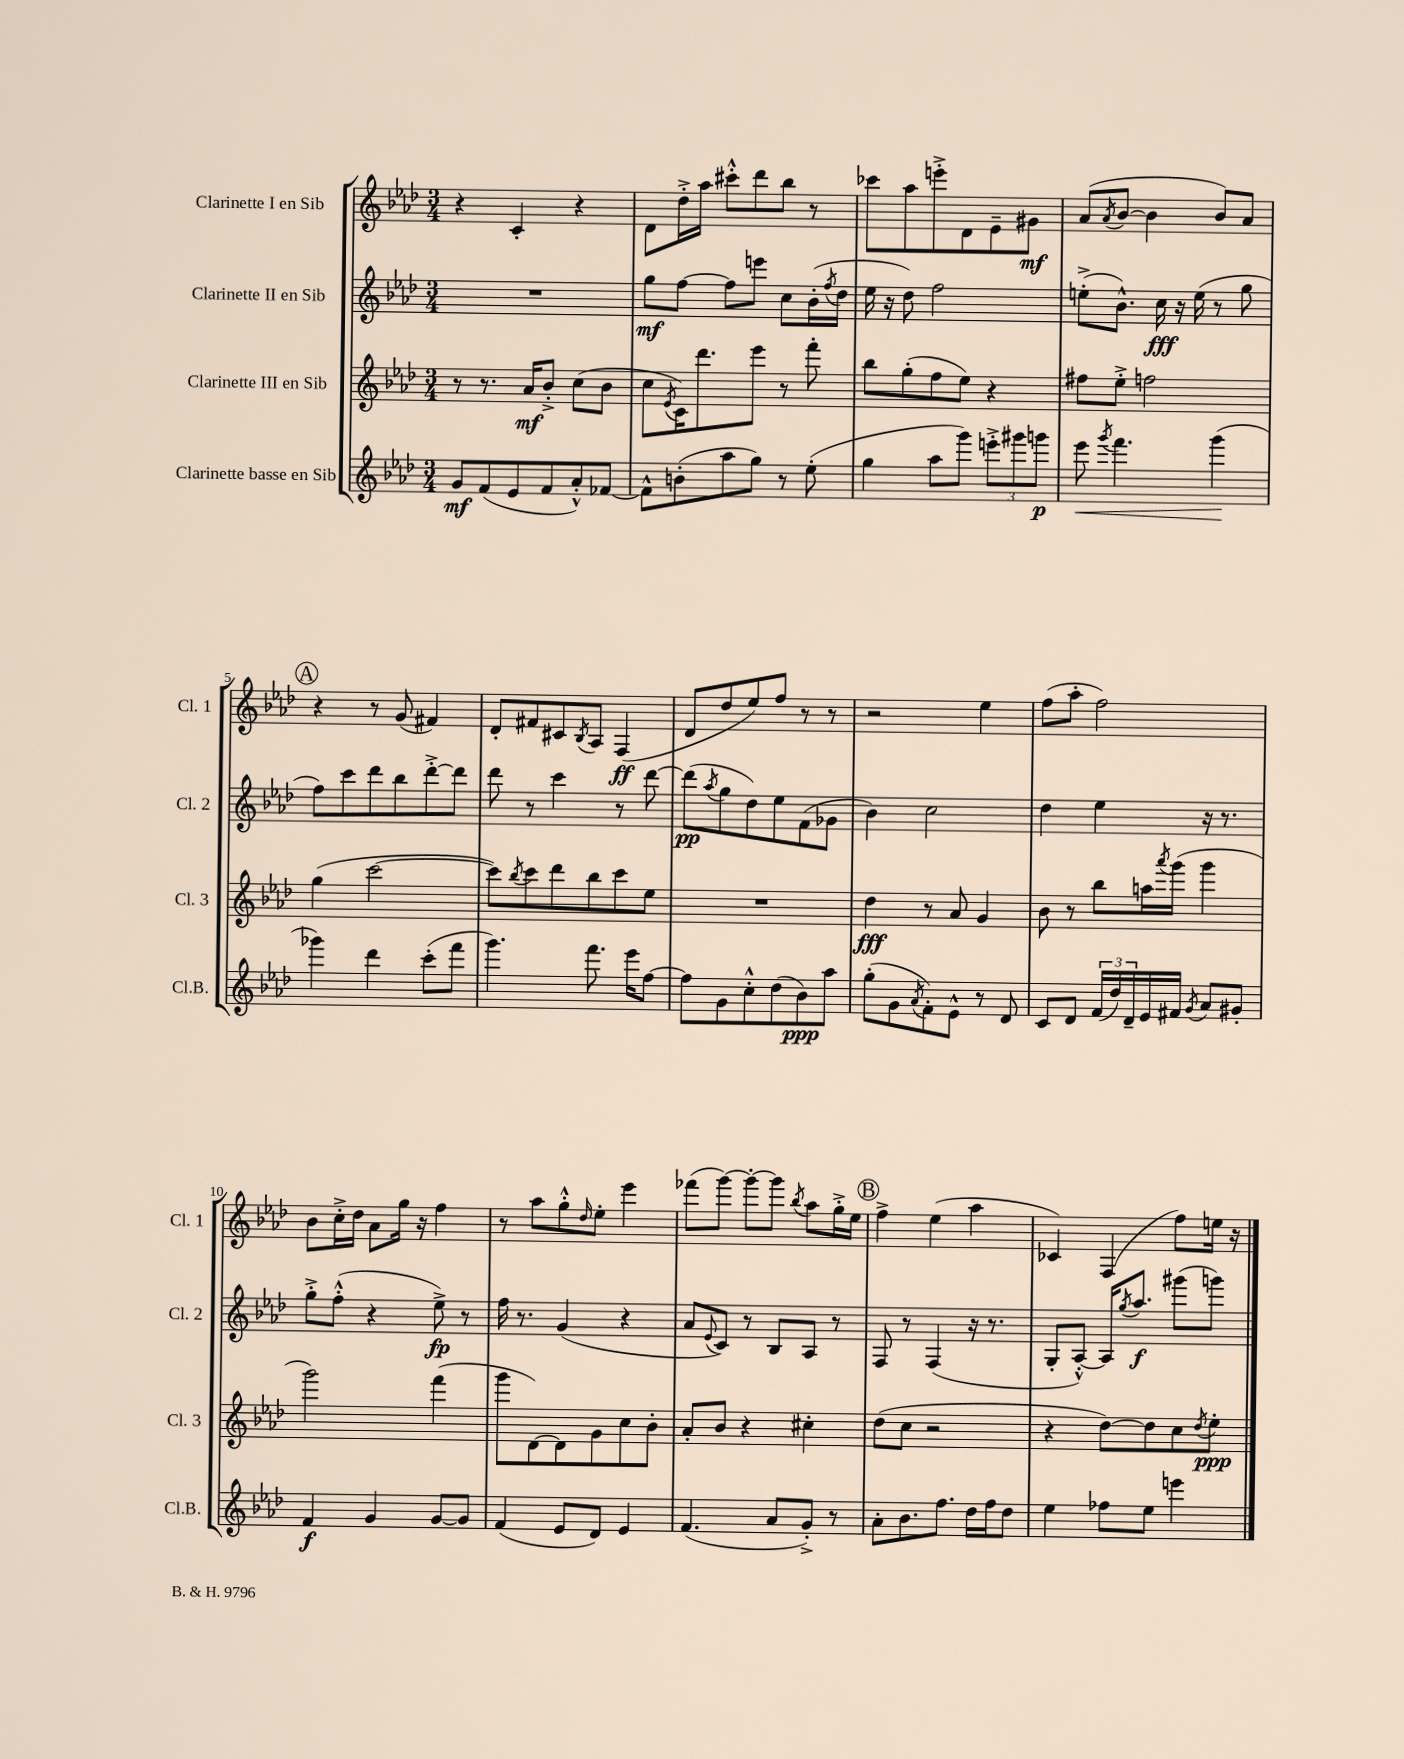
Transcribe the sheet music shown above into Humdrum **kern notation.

**kern	**kern	**kern	**kern
*staff4	*staff3	*staff2	*staff1
*clefG2	*clefG2	*clefG2	*clefG2
*k[b-e-a-d-]	*k[b-e-a-d-]	*k[b-e-a-d-]	*k[b-e-a-d-]
*M3/4	*M3/4	*M3/4	*M3/4
8g	8r	2.r	4r
(8f	8.r	.	.
8e-	.	.	4c'
.	16a-	.	.
8f	8b-'^	.	.
8a-'^^)	(8cc	.	4r
[8f-	8b-	.	.
=	=	=	=
8f-^^]	8cc	8gg	8d-
.	8qe-	.	.
(8b'	16c)	[8ff	16dd-'^
.	8.ddd-	.	16aa-
8aa-	.	8ff]	8ccc#'^^
8gg)	8eee-	8eee	8ddd-
8r	8r	8cc	8bb-
(8ee-'	8fff'	(16b-'	8r
.	.	8qff	.
.	.	16dd-	.
=	=	=	=
4gg	8bb-	16ee-	8ccc-
.	.	16r	.
.	(8gg'	8dd-)	8aa-
8aa-	8ff	2ff	8eee'^
8ggg)	8ee-)	.	8d-
12eee'^	4r	.	8e-~
12ggg#	.	.	.
.	.	.	8g#
12ggg	.	.	.
=	=	=	=
8eee-	8ff#	(8ee'^	(8a-
8qggg	.	.	8qa-
4.fff	8ee-'^	8.b-^^)	[8b-
.	2ff	.	4b-]
.	.	16cc	.
.	.	16r	.
.	.	(16ee	.
(4ggg	.	8r	8b-)
.	.	8gg	8a-
=	=	=	=
4ggg-)	(4gg	8ff)	4r
.	.	8ccc	.
4ddd-	[2ccc	8ddd-	8r
.	.	8bb-	(8g
(8ccc'	.	[8ddd-'^	4f#)
8fff	.	8ddd-]	.
=	=	=	=
4.ggg)	8ccc])	8ddd-	8d-'
.	8qbb-	.	.
.	8ccc	8r	8f#
.	8ddd-	4ccc	8c#
.	.	.	8qB-
8.fff	8bb-	.	8A-
.	8ccc	8r	(4F
16eee-	.	.	.
[8ff	8ee-	[8ddd-	.
=	=	=	=
8ff]	2.r	(8ddd-]	8d-
.	.	8qaa-	.
8g	.	8gg	8dd-
8cc'^^	.	8dd-)	8ee-)
(8dd-	.	8ee-	8ff
8b-)	.	(8f	8r
8aa-	.	8g-	8r
=	=	=	=
(8gg'	4dd-	4b-)	2r
8g	.	.	.
8qa-	.	.	.
8f')	8r	2cc	.
8e-^^	8a-	.	.
8r	4g	.	4ee-
8d-	.	.	.
=	=	=	=
8c	8b-	4dd-	(8ff
8d-	8r	.	8aa-'
(24f	8bb-	4ee-	2ff)
24dd-)	.	.	.
24d-~	.	.	.
16e-	16aa	.	.
.	8qaaa-	.	.
16f#	(16ggg	.	.
8qg	.	.	.
8a-	4ggg	16r	.
.	.	8.r	.
8g#'	.	.	.
=	=	=	=
4f	2ggg)	8gg'^	8b-
.	.	(8ff'^^	16cc'^
.	.	.	16dd-
4g	.	4r	8a-
.	.	.	16gg
.	.	.	16r
[8g	(4fff	8ee-^)	4ff
8g]	.	8r	.
=	=	=	=
(4f	8ggg	16ff	8r
.	.	8.r	.
.	[8d-)	.	8aa-
8e-	8d-]	(4g	8gg'^^
.	.	.	16qqdd-
8d-)	8g	.	8ee-'
4e-	8cc	4r	4eee-
.	8b-'	.	.
=	=	=	=
(4.f	8a-'	8a-	(8fff-
.	.	8qqe-	.
.	8b-	8c)	[8ggg)
.	4r	8r	8ggg'_
8a-	.	8B-	8ggg]
.	.	.	8qbb-
8g'^)	4cc#'	8A-	8aa-
8r	.	8r	16gg'^
.	.	.	16ee-
=	=	=	=
8a-'	(8dd-	8F	4ff^
8.b-	8cc	8r	.
.	2r	(4F	(4ee-
8.ff	.	.	.
16dd-	.	16r	4aa-
16ff	.	8.r	.
8dd-	.	.	.
=	=	=	=
4ee-	4r	8G'	4c-)
.	.	[8A-'^^)	.
8ff-	[8dd-)	16A-]	(4F
.	.	8qgg	.
.	.	8.aa-	.
8ee-	8dd-]	.	.
4eee	8cc	(8ggg#	8ff)
.	8qdd-	.	.
.	8ee-'	8ggg)	16ee
.	.	.	16r
==	==	==	==
*-	*-	*-	*-
